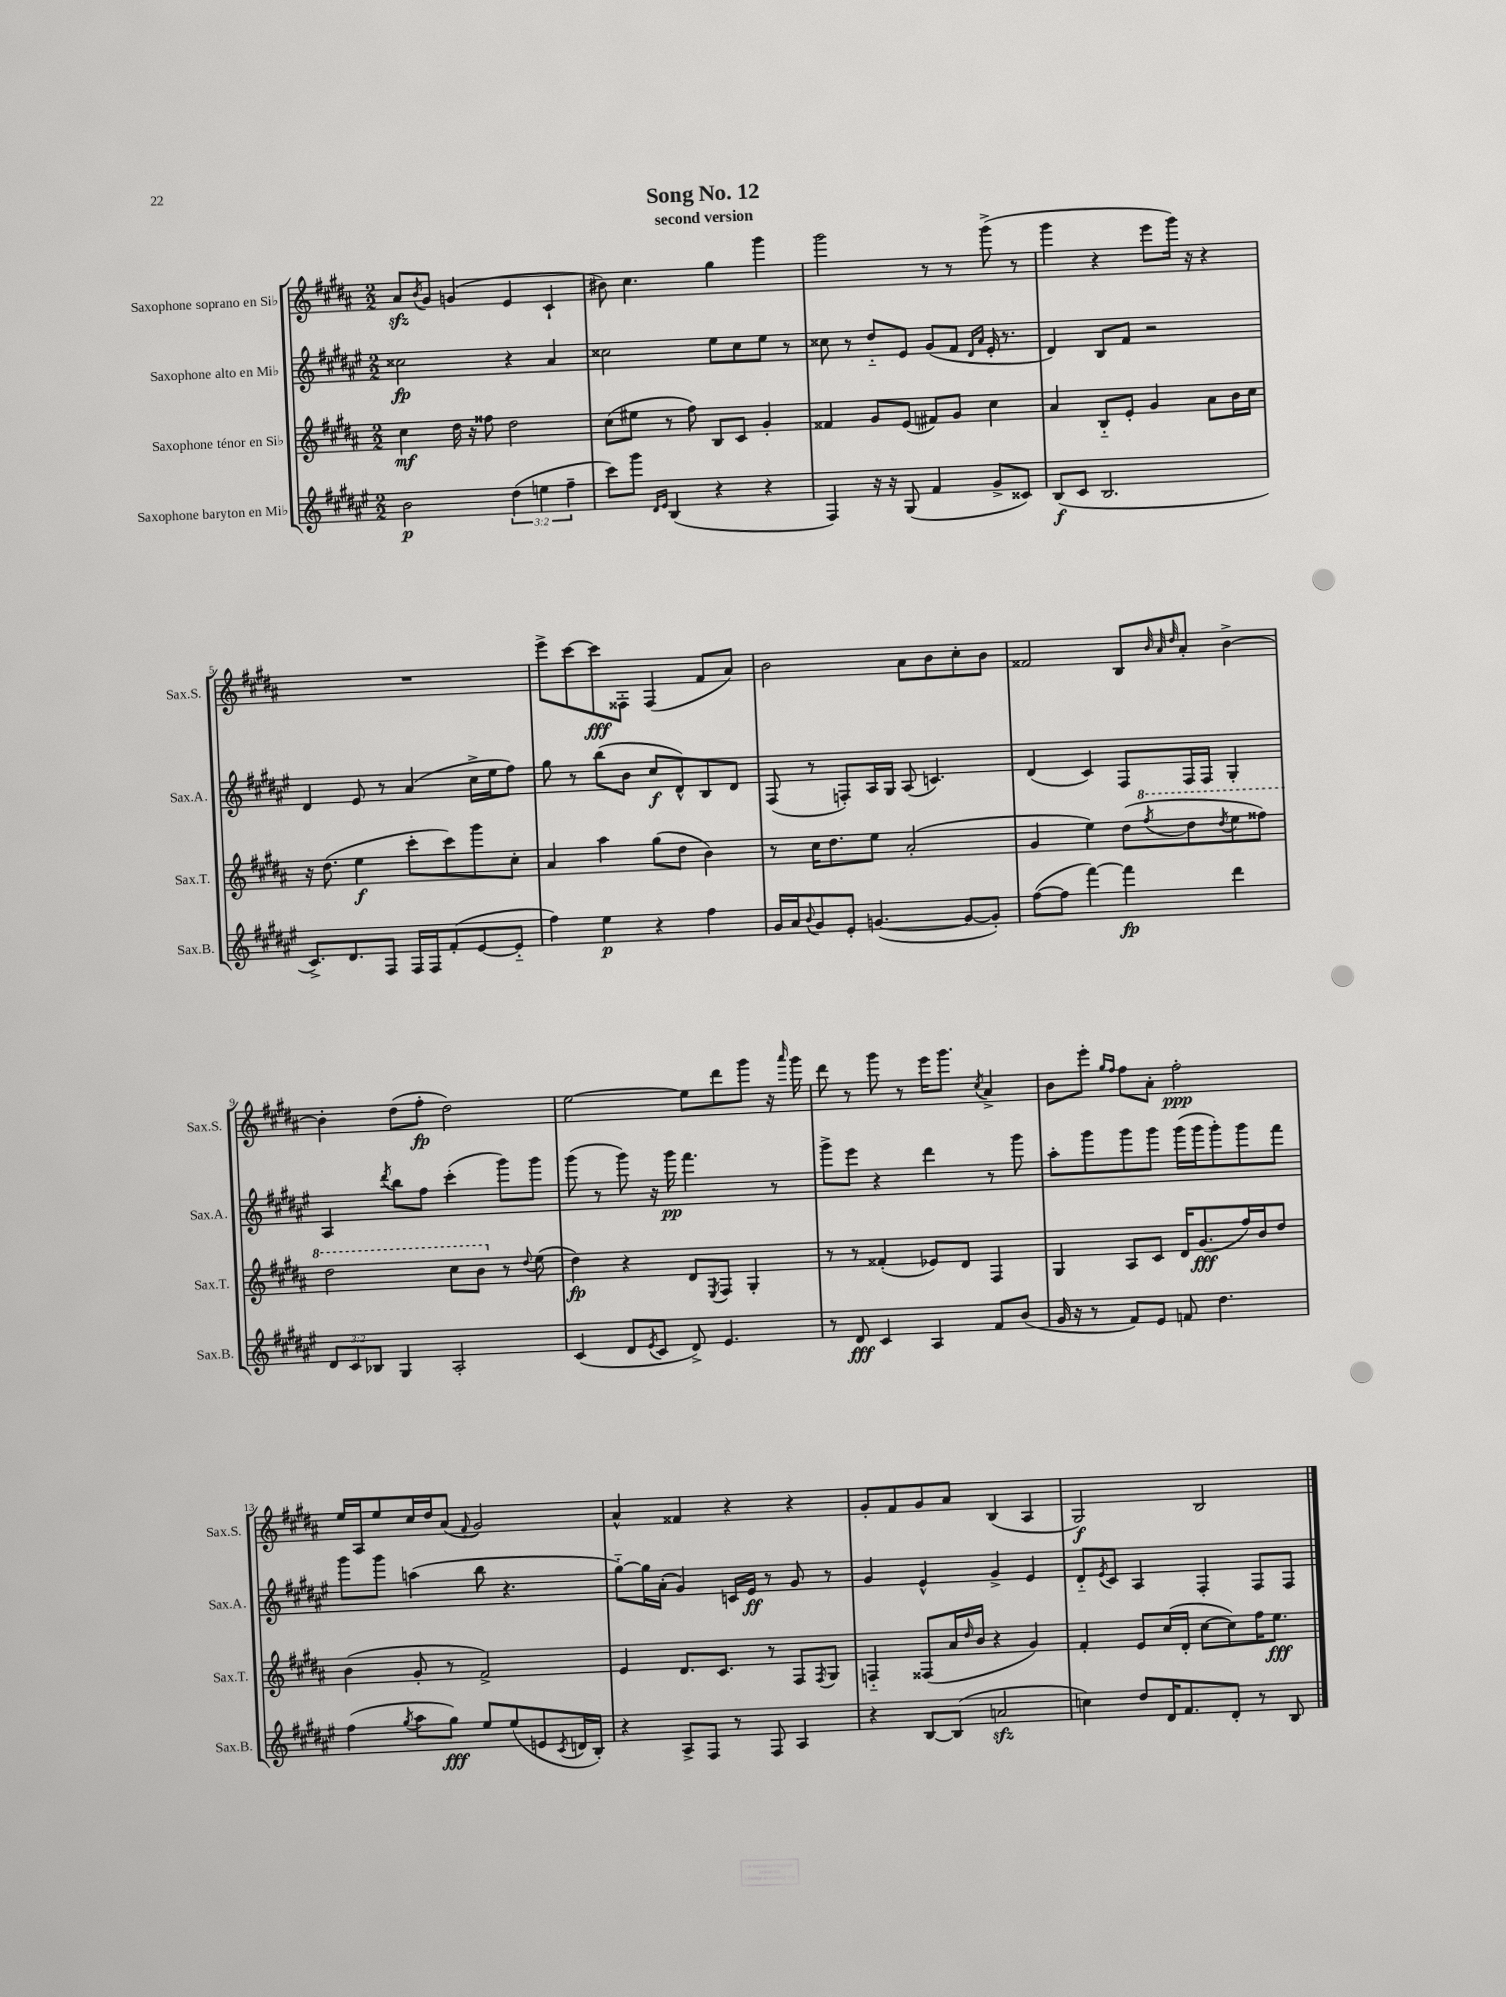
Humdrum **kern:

**kern	**kern	**kern	**kern
*staff4	*staff3	*staff2	*staff1
*clefG2	*clefG2	*clefG2	*clefG2
*k[f#c#g#d#a#e#]	*k[f#c#g#d#a#]	*k[f#c#g#d#a#e#]	*k[f#c#g#d#a#]
*M2/2	*M2/2	*M2/2	*M2/2
2b	4cc#	2cc##	8a#
.	.	.	8qb
.	.	.	8g#
.	16dd#	.	(4g
.	16r	.	.
.	8ff##	.	.
(6dd#	2dd#	4r	4e
6ee	.	.	.
.	.	4a#	4c#`
6ff#~	.	.	.
=	=	=	=
8ccc#)	(8cc#	2cc##	8b#)
8ggg#	8ee#	.	4.cc#
16qqd#	.	.	.
16qqe#	.	.	.
(4B	8r	.	.
.	8ff#)	.	.
4r	8B	8ee#	4gg#
.	8c#	8cc##	.
4r	4g#'	8ee#	4ggg#
.	.	8r	.
=	=	=	=
4F#)	4f##	8cc##	2ggg#
.	.	8r	.
16r	8g#	8dd#'~	.
16r	.	.	.
(8G#	(8e	8e#	.
4f#	8f#)	(8g#	8r
.	8g#	8f#	8r
.	.	16qqd#	.
.	.	16qqa#	.
8g#^	4cc#	16e#'	(8ggg#^
.	.	8.r	.
8c##)	.	.	8r
=	=	=	=
(8B	4a#	4d#)	4ggg#
8c#	.	.	.
2.B	8B'~	8B	4r
.	8e'	8f#	.
.	4g#	2r	8eee
.	.	.	16ggg#)
.	.	.	16r
.	8a#	.	4r
.	16b	.	.
.	16cc#	.	.
=	=	=	=
8.c#^)	16r	4d#	1r
.	(8.dd#	.	.
8.d#	.	.	.
.	4ee	8e#	.
8F#	.	8r	.
16F#	8ccc#'	(4a#	.
16F#	.	.	.
(8f#'	8ccc#)	.	.
[8e#	8ggg#	16cc#^	.
.	.	16ee#	.
8e#'~]	8cc#'	8ff#)	.
=	=	=	=
4ff#)	4a#	8gg#	8eee^
.	.	8r	[8ccc#
4ee#	4aa#	(8bb	8ccc#]
.	.	8b	8F##'
4r	(8gg#	8cc#	(4F##
.	8dd#	8d#^^)	.
4ff#	4b)	8B	8f#
.	.	8d#	8a#)
=	=	=	=
16g#	8r	(8F#	2b
16a#	.	.	.
8qqb	.	.	.
8g#	16cc#	8r	.
.	8.dd#	.	.
8e#'	.	8F')	.
([4.g	8ee	16A#	.
.	.	16G#	.
.	(2a#'	(8A#	8a#
.	.	4.c)	8b
8g_	.	.	8cc#'
8g'])	.	.	8b
=	=	=	=
([8ff#	4g#	(4d#	2f##
8ff#]	.	.	.
[4fff#)	4ee)	4c#)	.
4fff#]	(8dd#	8F#	8B
.	.	.	32qqb
.	.	.	32qqa#
.	8qfff#	.	32qqdd#
.	8ddd#	16F#	8a#'
.	.	16F#	.
.	8qddd#	.	.
4ddd#	8eee	4G#'	[4b^
.	8fff##)	.	.
=	=	=	=
12d#	2ddd#	4A#	4b']
12c#	.	.	.
12B-	.	.	.
.	.	8qddd#	.
4G#	.	8bb	(8dd#
.	.	8ff#	8ff#'
2A#'	8ccc#	(4ccc#'	2dd#)
.	8bb	.	.
.	8r	8ggg#)	.
.	8qqdd#	.	.
.	(8ee	8ggg#	.
=	=	=	=
(4c#	4dd#)	(8ggg#	[2ee
.	.	8r	.
8d#	4r	8ggg#)	.
8qe#	.	.	.
8c#	.	16r	.
.	.	16ggg#	.
8d#^)	8d#	4.fff#	8ee]
.	8qE	.	.
4.e#	8F#	.	8ddd#
.	4G#'	.	8ggg#
.	.	8r	16r
.	.	.	16qqaaa#
.	.	.	16ggg#
=	=	=	=
8r	8r	8ggg#^	8ddd#
8d#	8r	8eee#	8r
4c#	(4f##'	4r	8ggg#
.	.	.	8r
4A#	8e-)	4ddd#	16eee
.	.	.	8.ggg#
.	8d#	.	.
.	.	.	8qcc#
8f#	4F#	8r	4a#^
(8b	.	8ggg#	.
=	=	=	=
16g#	4G#	8aa#'	8b
16r	.	.	.
8r	.	8ggg#	8eee'
.	.	.	16qqgg#
.	.	.	16qqff#
8f#)	8A#	8ggg#	8ff#
8e#	8c#	8ggg#	8a#'
8f	16d#	(16ggg#	2ff#'
.	(8.g#	16ggg#	.
4.dd#	.	8ggg#')	.
.	16ff#)	8ggg#	.
.	16b	.	.
.	8dd#	8fff#	.
=	=	=	=
(4ff#	(4b	8ggg#	16ee
.	.	.	16A#
.	.	8ggg#	8ee
8qgg#	.	.	.
8aa#	8g#'	(4aa	16cc#
.	.	.	16dd#
8gg#)	8r	.	(8a#
.	.	.	8qqf#
8ee#	2f#^)	8bb	2g#)
(8ee#	.	4.r	.
8e	.	.	.
8qc#	.	.	.
16d	.	.	.
16B')	.	.	.
=	=	=	=
4r	4e	[8gg#'~)	4a#^^
.	.	16gg#]	.
.	.	(16a#'	.
8A#^	8.d#	4g#)	4f##
8F#	.	.	.
.	8.c#	.	.
8r	.	16c	4r
.	.	16e#	.
8F#	8r	8r	.
4A#	8F#	8g#	4r
.	8qF#	.	.
.	8G#	8r	.
=	=	=	=
4r	4F'~	4g#	8g#'
.	.	.	8f#
[8B	(8F##	4e#^^	8g#
(8B]	16a#	.	8a#
.	16qqdd#	.	.
.	16b	.	.
2a	4r	4g#^	(4B
.	4g#)	4e#	4A#
=	=	=	=
4cc)	4f#'	8d#'~	2G#)
.	.	8qe#	.
.	.	8c#	.
8dd#	8e	4A#	.
16d#	(16cc#	.	.
8.f#	16d#'	.	.
.	[8cc#	4F#'	2B
8d#'	8cc#])	.	.
8r	16ff#	8F#	.
.	8.ee	.	.
8B	.	8F#	.
==	==	==	==
*-	*-	*-	*-
